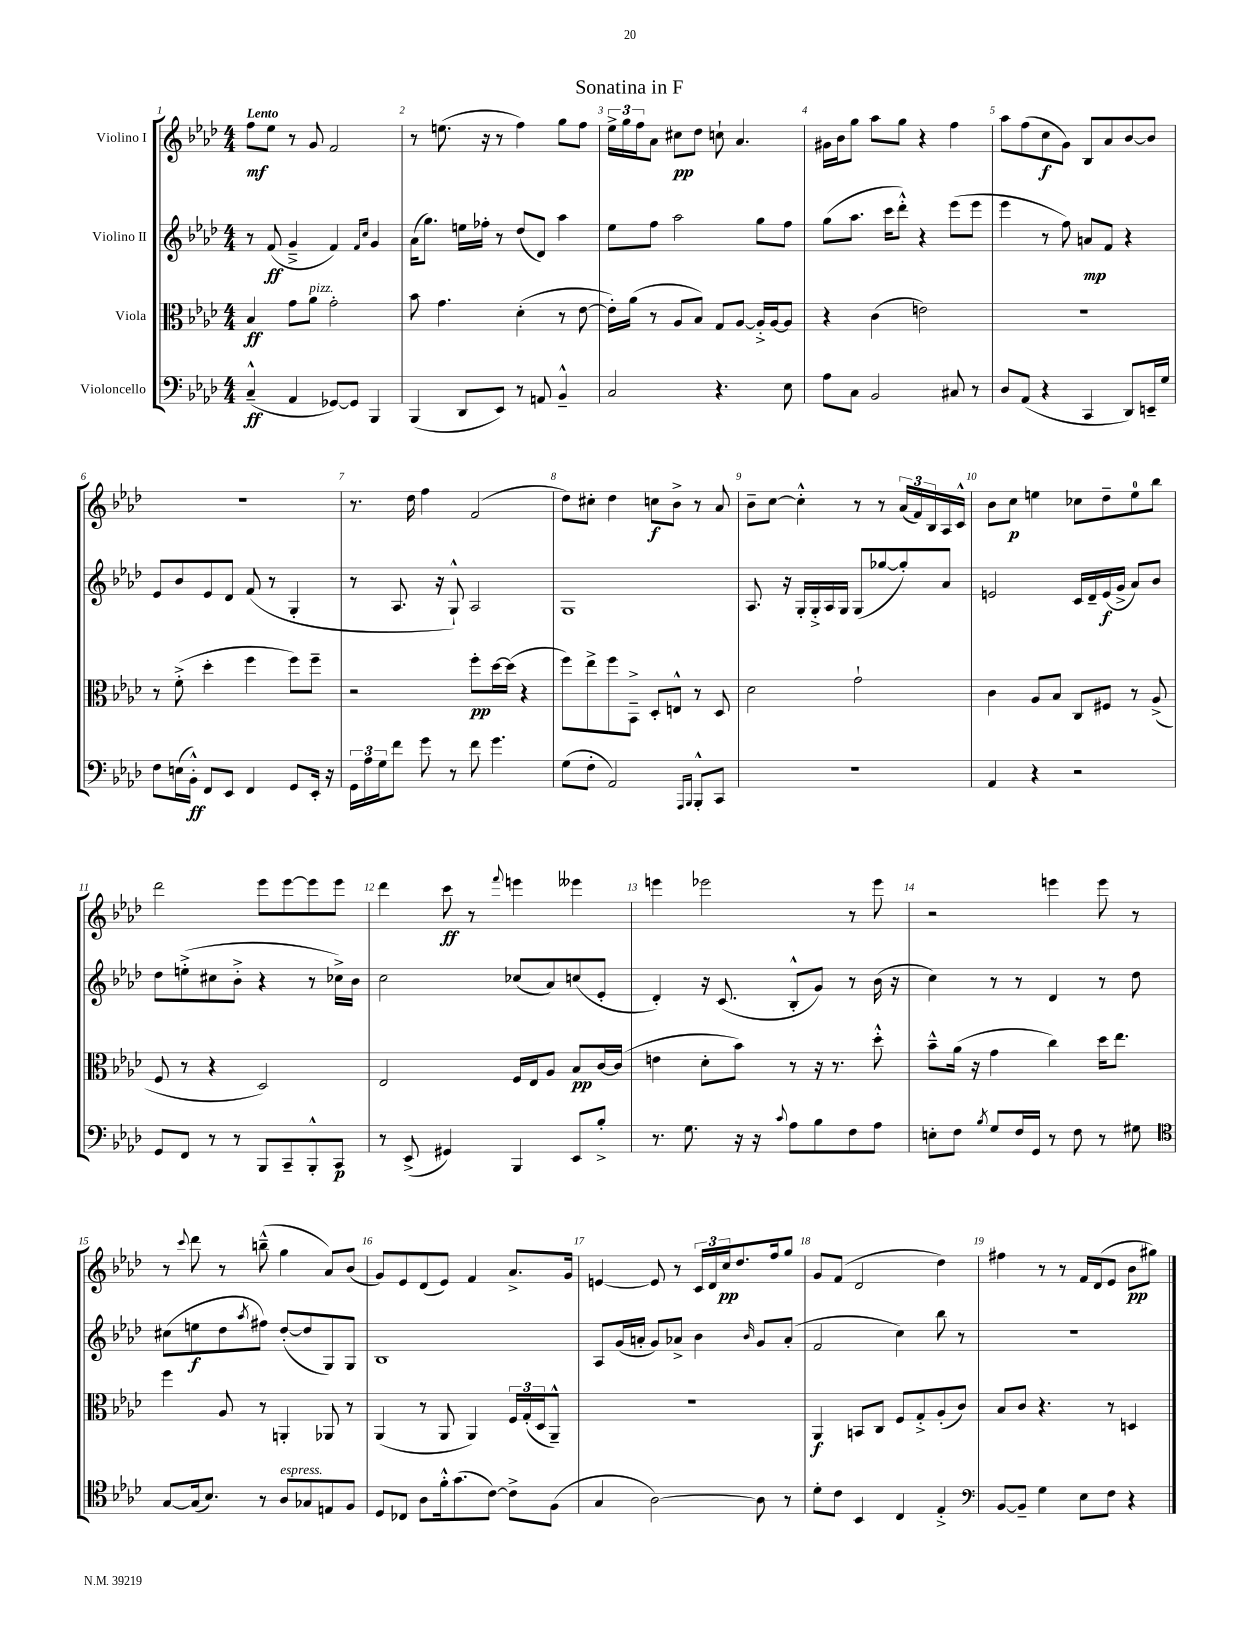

**kern	**dynam	**kern	**dynam	**kern	**dynam	**kern	**dynam
*part4	*part4	*part3	*part3	*part2	*part2	*part1	*part1
*staff4	*staff4	*staff3	*staff3	*staff2	*staff2	*staff1	*staff1
*I"Violoncello	*	*I"Viola	*	*I"Violino II	*	*I"Violino I	*
*clefF4	*	*clefC3	*	*clefG2	*	*clefG2	*
*k[b-e-a-d-]	*	*k[b-e-a-d-]	*	*k[b-e-a-d-]	*	*k[b-e-a-d-]	*
*M4/4	*	*M4/4	*	*M4/4	*	*M4/4	*
=1	=1	=1	=1	=1	=1	=1	=1
!	!	!	!	!	!	!LO:TX:a:B:t=Lento	!
(4C~^^/	ff	4B-/	ff	8r	.	8ff\L	mf
.	.	.	.	(8f/	ff	8ee-\J	.
4AA-/	.	8g\L	.	4g~^/	.	8r	.
!	!	!LO:TX:a:i:t=pizz.	!	!	!	!	!
.	.	8a-\J	.	.	.	8g/	.
[8GG-X/L)	.	2g'\	.	4f/)	.	2f/	.
8GG-/J]	.	.	.	.	.	.	.
.	.	.	.	16qqf/LL	.	.	.
.	.	.	.	16qqcc/JJ	.	.	.
4BBB-/	.	.	.	4g/	.	.	.
=2	=2	=2	=2	=2	=2	=2	=2
(4BBB-/	.	8b-\	.	(16a-\KL	.	8r	.
.	.	.	.	8.gg\J)	.	.	.
.	.	4.g\	.	.	.	(8.een\	.
8DD-/L	.	.	.	16een\LL	.	.	.
.	.	.	.	16ff-X'\JJ	.	16r	.
8EE-/J)	.	.	.	8r	.	8r	.
8r	.	(4d-'\	.	(8dd-/L	.	4ff\)	.
8AAn/	.	.	.	8d-/J)	.	.	.
4BB-~^^/	.	8r	.	4aa-\	.	8gg\L	.
.	.	[8e-\	.	.	.	8ff\J	.
=3	=3	=3	=3	=3	=3	=3	=3
2C/	.	16e-'\LL])	.	8ee-\L	.	24ee-^\LL	.
.	.	.	.	.	.	24gg\	.
.	.	(16a-\JJ	.	.	.	.	.
.	.	.	.	.	.	24ff\J	.
.	.	8r	.	8ff\J	.	8a-\J	.
.	.	8A-/L	.	2aa-\	.	8cc#X\L	pp
.	.	8B-/J)	.	.	.	8dd-\J	.
4.r	.	8G/L	.	.	.	8ccn`\	.
.	.	[8A-/J	.	.	.	4.a-/	.
.	.	16A-'^/LL]	.	8gg\L	.	.	.
.	.	[16A-/J	.	.	.	.	.
8E-\	.	8A-/J]	.	8ff\J	.	.	.
=4	=4	=4	=4	=4	=4	=4	=4
8A-\L	.	4r	.	(8gg\L	.	16g#X\LL	.
.	.	.	.	.	.	16b-\J	.
8C\J	.	.	.	8.aa-\J	.	8gg\J	.
2BB-/	.	(4c\	.	.	.	8aa-\L	.
.	.	.	.	16ccc\KL	.	.	.
.	.	.	.	8ddd-'^^\J)	.	8gg\J	.
.	.	2en\)	.	4r	.	4r	.
8C#X/	.	.	.	(8eee-\L	.	4ff\	.
8r	.	.	.	8eee-\J	.	.	.
=5	=5	=5	=5	=5	=5	=5	=5
8D-/L	.	1r	.	4eee-\	.	8aa-\L	.
(8AA-/J	.	.	.	.	.	(8ff\	.
4r	.	.	.	8r	.	8cc\	f
.	.	.	.	8ff\)	.	8g\J)	.
4CC/	.	.	.	8an/L	mp	8B-/L	.
.	.	.	.	8f/J	.	8a-/	.
8DD-/L)	.	.	.	4r	.	[8b-/	.
16EEn~/L	.	.	.	.	.	8b-/J]	.
16G/JJ	.	.	.	.	.	.	.
!!LO:LB:g=z
=6	=6	=6	=6	=6	=6	=6	=6
8F\L	.	8r	.	8e-/L	.	1r	.
(16En\L	.	(8f'^\	.	8b-/	.	.	.
16BB-'^^\JJ)	ff	.	.	.	.	.	.
8FF/L	.	4dd-'\	.	8e-/	.	.	.
8EE-/J	.	.	.	8d-/J	.	.	.
4FF/	.	4ff\	.	(8f/	.	.	.
.	.	.	.	8r	.	.	.
8GG/L	.	8ff\L)	.	4G'/	.	.	.
16EE-'/Jk	.	8ff~\J	.	.	.	.	.
16r	.	.	.	.	.	.	.
=7	=7	=7	=7	=7	=7	=7	=7
24GG\LL	.	2r	.	8r	.	8.r	.
24A-\	.	.	.	.	.	.	.
24G\J	.	.	.	.	.	.	.
8f\J	.	.	.	8.A-/	.	.	.
.	.	.	.	.	.	16dd-\	.
8g\	.	.	.	.	.	4ff\	.
.	.	.	.	16r	.	.	.
8r	.	.	.	8G`^^/)	.	.	.
8f\	.	8ff'\L	pp	2A-/	.	(2f/	.
4.g\	.	[16dd-\L	.	.	.	.	.
.	.	(16dd-\JJ]	.	.	.	.	.
.	.	4r	.	.	.	.	.
=8	=8	=8	=8	=8	=8	=8	=8
(8G\L	.	8ff\L)	.	1G	.	8dd-\L)	.
8F'\J	.	8ee-^\	.	.	.	8cc#X'\J	.
2AA-/)	.	8ff\	.	.	.	4dd-\	.
.	.	8BB-~^\J	.	.	.	.	.
.	.	8D-'/L	.	.	.	8ccn\L	f
.	.	8En^^/J	.	.	.	8b-^\J	.
16qqAAA-/LL	.	.	.	.	.	.	.
16qqBBB-/JJ	.	.	.	.	.	.	.
8BBB-'^^/L	.	8r	.	.	.	8r	.
8CC/J	.	8D-/	.	.	.	8a-/	.
=9	=9	=9	=9	=9	=9	=9	=9
1r	.	2d-\	.	8.A-/	.	8b-~\L	.
.	.	.	.	.	.	[8cc\J	.
.	.	.	.	16r	.	.	.
.	.	.	.	16G'/LL	.	4cc'^^\]	.
.	.	.	.	16G'^/	.	.	.
.	.	.	.	16A-/	.	.	.
.	.	.	.	16G/JJ	.	.	.
.	.	2g`\	.	(8G/L	.	8r	.
.	.	.	.	[8gg-X/	.	8r	.
.	.	.	.	8gg-'/])	.	(24a-/LL	.
.	.	.	.	.	.	24f/)	.
.	.	.	.	.	.	24B-/	.
.	.	.	.	8a-/J	.	16A-/	.
.	.	.	.	.	.	16c^^/JJ	.
=10	=10	=10	=10	=10	=10	=10	=10
4AA-/	.	4c\	.	2en/	.	8b-\L	.
.	.	.	.	.	.	8cc\J	p
4r	.	8A-/L	.	.	.	4een\	.
.	.	8B-/J	.	.	.	.	.
2r	.	8C/L	.	16c/LL	.	8cc-X\L	.
.	.	.	.	16d-~/	.	.	.
.	.	8F#X/J	.	(16e/	f	8dd-~\	.
.	.	.	.	16g^/JJ	.	.	.
.	.	8r	.	8a-/L)	.	8ee\	.
.	.	(8A-^/	.	8b-/J	.	8bb-\J	.
!!LO:LB:g=z
=11	=11	=11	=11	=11	=11	=11	=11
8GG/L	.	8F/	.	8dd-\L	.	2ddd-\	.
8FF/J	.	8r	.	(8een'^\	.	.	.
8r	.	4r	.	8cc#X\	.	.	.
8r	.	.	.	8b-'^\J	.	.	.
8BBB-/L	.	2D-/)	.	4r	.	8eee-\L	.
8CC~/	.	.	.	.	.	[8eee-\	.
8BBB-'^^/	.	.	.	8r	.	8eee-\]	.
8CC/J	p	.	.	16cc-X^\LL)	.	8eee-\J	.
.	.	.	.	16b-\JJ	.	.	.
=12	=12	=12	=12	=12	=12	=12	=12
8r	.	2E-/	.	2cc\	.	4ddd-\	.
(8EE-^/	.	.	.	.	.	.	.
4GG#X/)	.	.	.	.	.	8ccc\	ff
.	.	.	.	.	.	8r	.
.	.	.	.	.	.	8qqfff/	.
4BBB-/	.	16F/LL	.	(8cc-X/L	.	4eeen\	.
.	.	16E-/J	.	.	.	.	.
.	.	8A-/J	.	8a-/)	.	.	.
8EE-/L	.	8B-/L	pp	(8ccn/	.	4eee--X\	.
8B-'^/J	.	[16c/L	.	8e-'/J	.	.	.
.	.	(16c/JJ]	.	.	.	.	.
=13	=13	=13	=13	=13	=13	=13	=13
8.r	.	4en\	.	4d-'/)	.	4eeen\	.
8.G\	.	.	.	.	.	.	.
.	.	8d-'\L	.	16r	.	2eee-X\	.
.	.	.	.	(8.c/	.	.	.
16r	.	8b-\J)	.	.	.	.	.
16r	.	.	.	.	.	.	.
8qqc/	.	.	.	.	.	.	.
8A-\L	.	8r	.	8B-'^^/L	.	.	.
8B-\	.	16r	.	8g/J)	.	.	.
.	.	8.r	.	.	.	.	.
8F\	.	.	.	8r	.	8r	.
8A-\J	.	8dd-'^^\	.	(16b-\	.	8eee-\	.
.	.	.	.	16r	.	.	.
=14	=14	=14	=14	=14	=14	=14	=14
8En'\L	.	8b-~^^\L	.	4cc\)	.	2r	.
8F\J	.	(16a-\Jk	.	.	.	.	.
.	.	16r	.	.	.	.	.
8qB-/	.	.	.	.	.	.	.
8G/L	.	4g\	.	8r	.	.	.
16F/L	.	.	.	8r	.	.	.
16GG/JJ	.	.	.	.	.	.	.
8r	.	4cc\)	.	4d-/	.	4eeen\	.
8F\	.	.	.	.	.	.	.
8r	.	16dd-\KL	.	8r	.	8eee\	.
.	.	8.ee-\J	.	.	.	.	.
8G#X\	.	.	.	8dd-\	.	8r	.
!!LO:LB:g=z
=15	=15	=15	=15	=15	=15	=15	=15
*clefC4	*	*	*	*	*	*	*
[8G/L	.	4ff\	.	(8cc#X\L	.	8r	.
.	.	.	.	.	.	8qqccc/	.
(16G/k]	.	.	.	8een\	f	8ddd-\	.
8.B-/J)	.	.	.	.	.	.	.
.	.	8A-/	.	8dd-\	.	8r	.
.	.	.	.	8qaa-/	.	.	.
8r	.	8r	.	8ff#X\J)	.	(8bbn~^^\	.
!LO:TX:a:i:t=espress.	!	!	!	!	!	!	!
8A-/L	.	4AAn'/	.	([8dd-'/L	.	4gg\	.
8G-X/	.	.	.	8dd-/]	.	.	.
8En/	.	8AA-X/	.	8G/)	.	8a-/L)	.
8F/J	.	8r	.	8G/J	.	(8b-/J	.
=16	=16	=16	=16	=16	=16	=16	=16
8D-/L	.	(4AA-/	.	1B-	.	8g/L)	.
8C-X/J	.	.	.	.	.	8e-/	.
8A-\L	.	8r	.	.	.	(8d-/	.
16f'^^\k	.	8AA-/	.	.	.	8e-/J)	.
(8.g\	.	.	.	.	.	.	.
.	.	4AA-/)	.	.	.	4f/	.
[8c\J)	.	.	.	.	.	.	.
8c^\L]	.	24F/LL	.	.	.	8.a-^/L	.
.	.	(24G'/	.	.	.	.	.
.	.	24D-/J	.	.	.	.	.
(8F\J	.	8AA-~^^/J)	.	.	.	.	.
.	.	.	.	.	.	16g/Jk	.
=17	=17	=17	=17	=17	=17	=17	=17
4G/	.	1r	.	8A-/L	.	[4en/	.
.	.	.	.	(16g/L	.	.	.
.	.	.	.	16an'/JJ	.	.	.
[2A-\)	.	.	.	8g/L)	.	8e/]	.
.	.	.	.	8a-X^/J	.	8r	.
.	.	.	.	4b-\	.	24c/LL	.
.	.	.	.	.	.	24d-/	.
.	.	.	.	.	.	24cc/J	pp
.	.	.	.	.	.	8.dd-/	.
.	.	.	.	16qqb-/	.	.	.
8A-\]	.	.	.	8g/L	.	.	.
.	.	.	.	.	.	16ff/k	.
8r	.	.	.	(8a-'/J	.	8gg/J	.
=18	=18	=18	=18	=18	=18	=18	=18
8d-'\L	.	4AA-/	f	2f/	.	8g/L	.
8c\J	.	.	.	.	.	(8f/J	.
4BB-/	.	8BBn/L	.	.	.	2d-/	.
.	.	8C/J	.	.	.	.	.
4C/	.	8F/L	.	4cc\)	.	.	.
.	.	8G'^/	.	.	.	.	.
4E-'^/	.	(8A-'/	.	8bb-\	.	4dd-\)	.
.	.	8c/J)	.	8r	.	.	.
=19	=19	=19	=19	=19	=19	=19	=19
*clefF4	*	*	*	*	*	*	*
[8BB-/L	.	8B-/L	.	1r	.	4ff#X\	.
8BB-~/J]	.	8c/J	.	.	.	.	.
4G\	.	4.r	.	.	.	8r	.
.	.	.	.	.	.	8r	.
8E-\L	.	.	.	.	.	16f/LL	.
.	.	.	.	.	.	(16d-/J	.
8F\J	.	8r	.	.	.	8e-/J	.
4r	.	4Dn/	.	.	.	8b-\L	pp
.	.	.	.	.	.	8gg#X\J)	.
==	==	==	==	==	==	==	==
*-	*-	*-	*-	*-	*-	*-	*-
